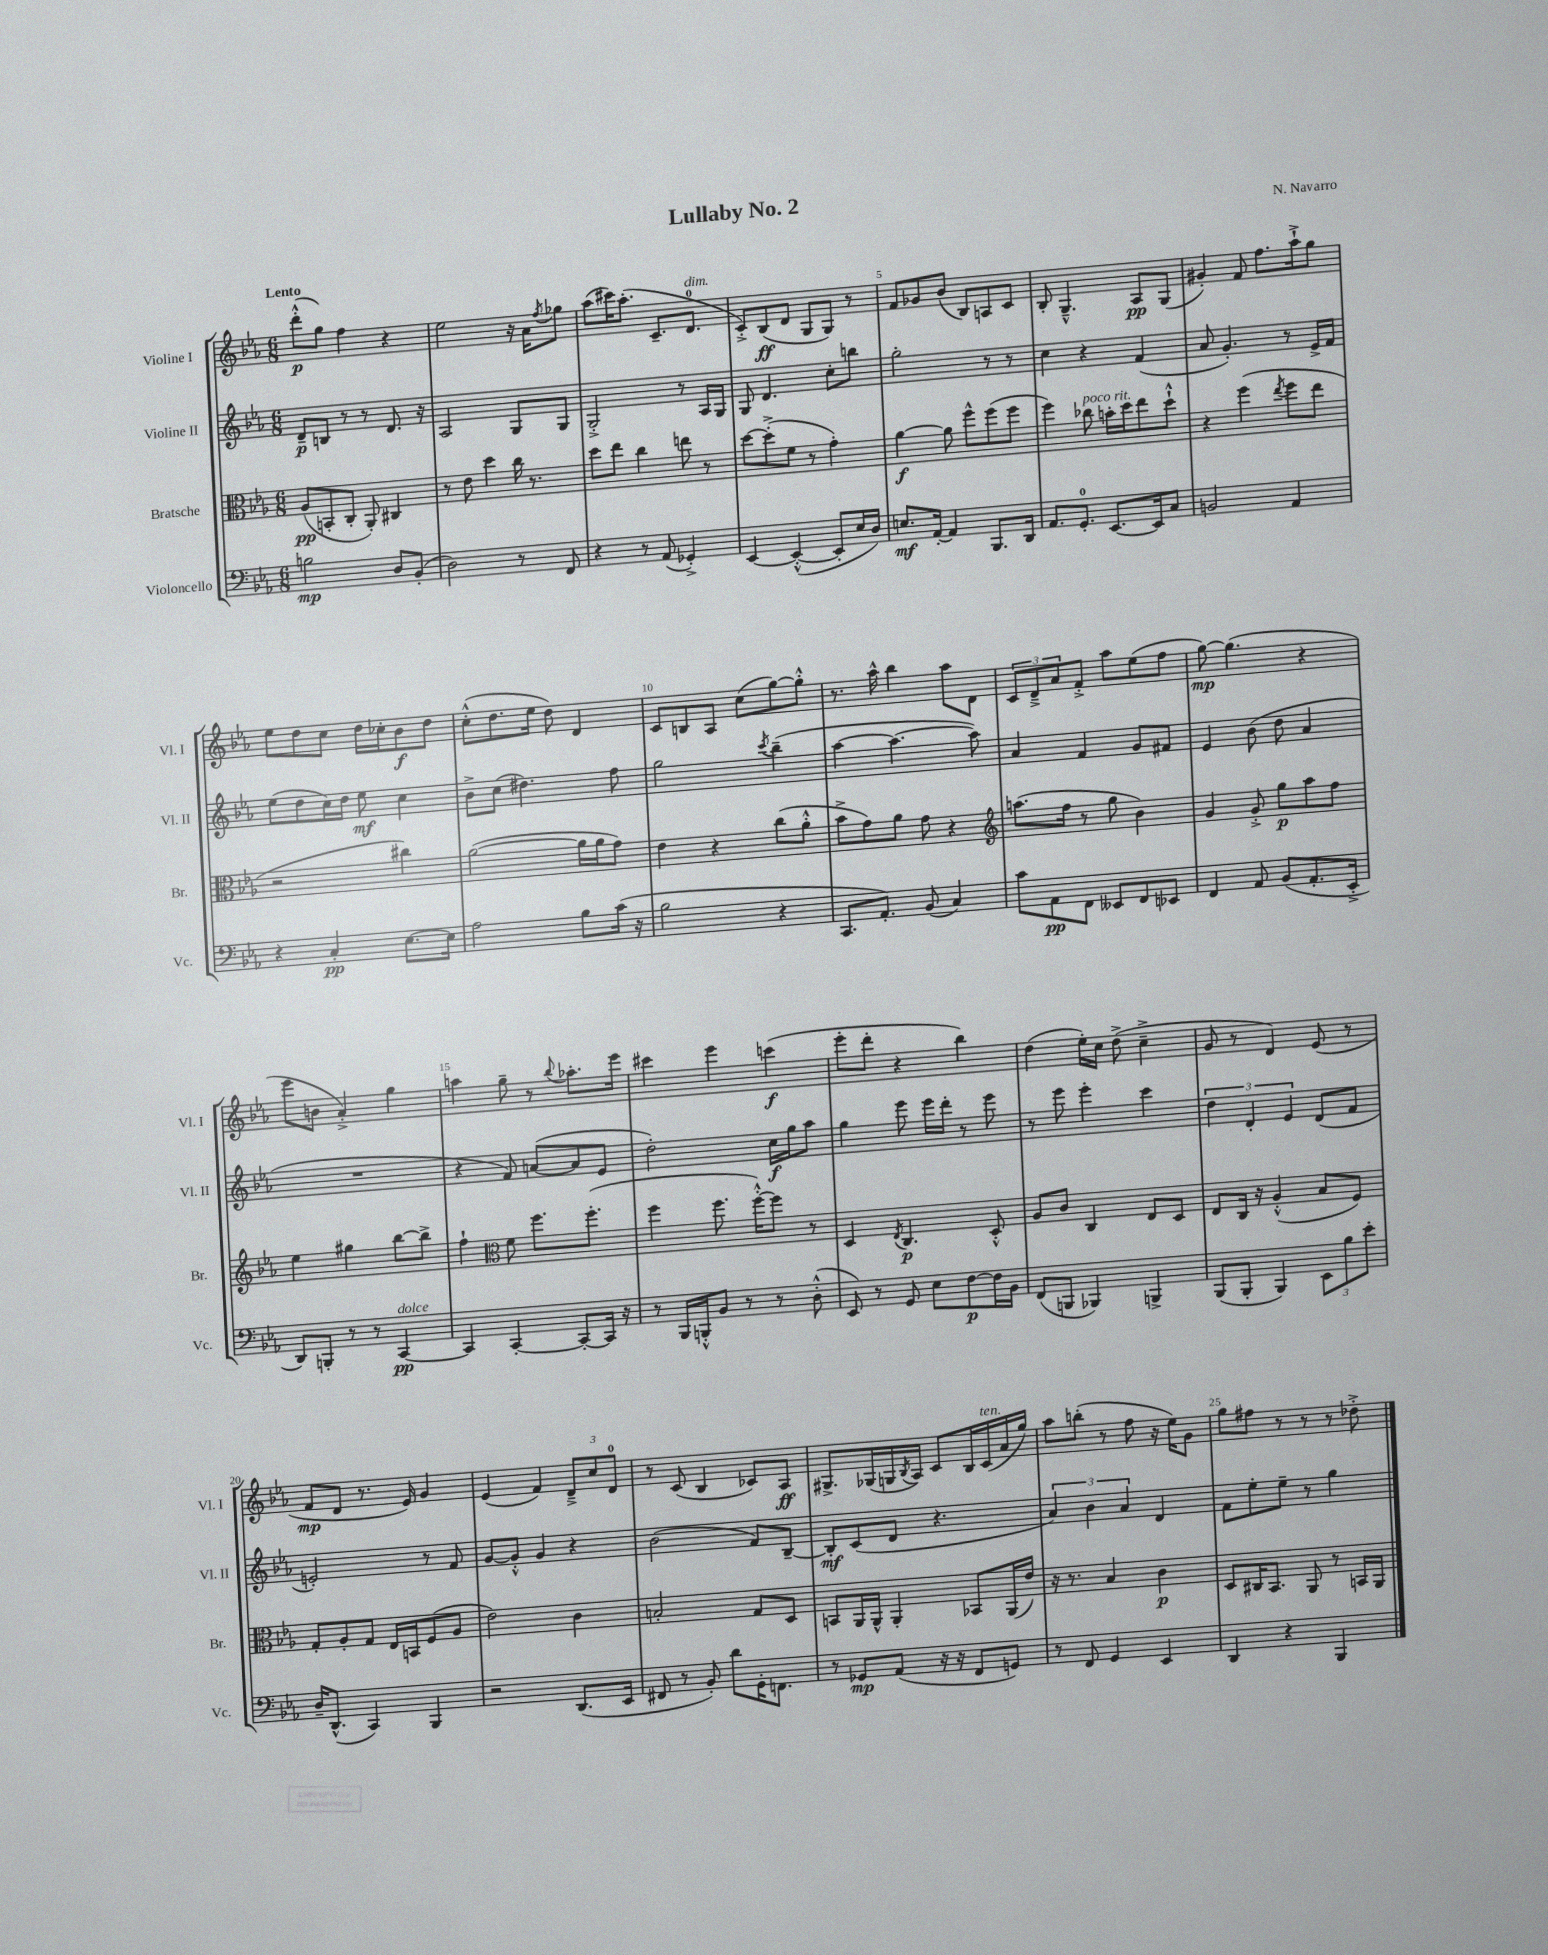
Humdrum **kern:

**kern	**kern	**kern	**kern
*staff4	*staff3	*staff2	*staff1
*clefF4	*clefC3	*clefG2	*clefG2
*k[b-e-a-]	*k[b-e-a-]	*k[b-e-a-]	*k[b-e-a-]
*M6/8	*M6/8	*M6/8	*M6/8
2B\	(8A-/L	8d~/L	(8ddd'^^\L
.	8BB'/	8B/J	8gg\J)
.	8C'/J	8r	4ff\
.	8AA-'/)	8r	.
8D/L	4C#/	8.d/	4r
(8BB-'/J	.	.	.
.	.	16r	.
=	=	=	=
2D\)	8r	2A-/	2ee-\
.	8e-\	.	.
.	4dd\	.	.
8r	16cc\	8G/L	16r
.	8.r	.	16a-\LK
.	.	.	8qff/
8FF/	.	8G/J	8gg-\J
=	=	=	=
4r	8dd\L	2G'^/	(8aa-\L
.	8ee-\J	.	16ccc#\K)
.	.	.	(8.aa-'\J
8r	4cc\	.	.
(8AA-/	.	.	8.c~/L
4GG-'^/)	8ee\	8r	.
.	.	.	8.d/J
.	8r	16A-/LL	.
.	.	16G/JJ	.
=	=	=	=
[4EE-/	[8dd\L	8G/	8c'^/L)
.	(8dd'^\]	4.d/	(8B-/
(4EE-'^^/_	8f\J	.	8d/J
.	8r	.	8G/L
8EE-'/]L	4g'\)	8cc'\L	8G/J)
16E-/L	.	8bb\J	8r
16D/JJ)	.	.	.
=	=	=	=
8.E/L	[4a-\	2gg'\	8f/L
.	.	.	8g-/
[16AA-'/Jk	.	.	.
4AA-/]	8a-\]	.	(8b-/J
.	8ff^^\L	.	8B-/L)
8.BBB-/L	(8ff\	8r	8A/
.	8ff\J	8r	8c/J
16DD/Jk	.	.	.
=	=	=	=
8.AA-/L	4ff\)	4cc\	8B-'/
.	.	.	4.G~^^/
8.GG'/J	.	.	.
.	8cc-\	4r	.
[8.EE-/L	16b'\LL	.	.
.	16dd\J	.	.
.	8ee-\	(4f/	8A-/L
16EE-/]k	.	.	.
8C/J	8dd`^^\J	.	(8G/J
=	=	=	=
2BB/	4r	8a-/	4g#'/)
.	.	4.g'/)	.
.	(4ff\	.	8f/
.	.	.	8.ff\L
.	8qee-/	.	.
4AA-/	8ff\L	8r	.
.	.	.	16aa-`^\k
.	8ee-\J	16e-^/LL	8gg\J
.	.	16f/JJ	.
=	=	=	=
4r	2r	(8ee-\L	8ee-\L
.	.	8dd\	8dd\
4C'/	.	16cc\L)	8cc\J
.	.	16dd\JJ	.
.	.	8ee-\	16dd\LL
.	.	.	16cc-'\J
[8.E-\L	4cc#\)	4cc\	8b-\
.	.	.	8dd\J
16E-\]Jk	.	.	.
=	=	=	=
2A-\	([2a-\	8b-^\L	(8cc'^^\L
.	.	(8cc\J	8.dd\
.	.	4.dd#\)	.
.	.	.	16ee-\Jk
.	.	.	8dd\)
8B-\L	16a-\]LL	.	4d/
.	16a-\J	.	.
(16c\Jk	8g\J)	8ff\	.
16r	.	.	.
=	=	=	=
2B-\	4e-\	2gg\	8c/L
.	.	.	8B/
.	4r	.	8A-/J
.	.	.	(8cc\L
.	.	8qccc/	.
4r	(8cc\L	(4bb-~\	[8gg\)
.	8a-'^^\J	.	8gg'^^\]J
=	=	=	=
8.CC/L	8b-^\L	[4aa-\	8.r
.	8g\)	.	.
8.AA-'/J)	.	.	16aa-^^\
.	8a-\J	4.aa-\_	4bb-\
(8BB-/	8g\	.	.
4C/)	4r	.	8aa-\L
.	.	8aa-\])	8d\J
=	=	=	=
*	*clefG2	*	*
8c\L	(8.aa\L	4a-/	12c/L
.	.	.	12d~^/
8AA-\	.	.	.
.	.	.	12a-/
.	16ff\Jk	.	.
8FF\J	8r	4f/	8f'^/J
8EE--/L	8gg\	.	8aa-\L
8FF/	4b-\)	8g/L	(8ee-\
8EE-/J	.	8f#/J	8ff\J
=	=	=	=
4FF/	4g/	4e-/	[8gg\)
.	.	.	(4.gg\]
8AA-/	8g'^/	(8b-\	.
(8BB-/L	8gg\L	8dd\	.
8.AA-'/	8aa-\	4a-/	4r
.	8ff\J	.	.
16EE-'^/Jk	.	.	.
=	=	=	=
8DD/L)	4ee-\	2.r	8eee-\L
8BBB'/J	.	.	8b\J
8r	4gg#\	.	4a-'^/)
8r	.	.	.
[4CC/	[8bb-\L	.	4gg\
.	8bb-^\]J	.	.
=	=	=	=
4CC/]	4ff`\	4r	4aa\
*	*clefC3	*	*
[4CC'/	8f\	8f/)	8gg~\
.	8.ff\L	([8a/L	8r
.	.	.	8qqbb-/
8CC'/_L	.	8a/]	8.aa-'\L
.	(8.ff'\J	.	.
16CC/]Jk	.	8e-/J	.
16r	.	.	16eee-\Jk
=	=	=	=
8r	4ff\	2dd'\)	4ccc#\
16BBB-/LL	.	.	.
16BBB'^^/J	.	.	.
8BB-/J	8.ff\	.	4eee-\
8r	.	.	.
.	[16ff'^^\LK)	.	.
8r	8ff\]J	16cc\LL	(4ccc\
.	.	16gg\J	.
(8D'^^\	8r	8aa-\J	.
=	=	=	=
8EE-/)	4D/	4gg\	8eee-'\L
8r	.	.	8ddd'\J
.	8qE-/	.	.
8GG/	4.C/	8eee-\	4r
8E-\L	.	16eee-\LL	.
.	.	16ddd'\JJ	.
[8F\	.	8r	4bb-\)
16F\]L	8D'^^/	8eee-\	.
16BB-\JJ	.	.	.
=	=	=	=
(8FF/L	8A-/L	8r	(4dd\
8BBB/J	8c/J	8eee-\	.
4BBB-/)	4C/	4eee-'\	16ee-'\LL)
.	.	.	16cc\JJ
.	.	.	(8dd^\
4BBB^/	8E-/L	4ccc\	4cc~^\
.	8D/J	.	.
=	=	=	=
(8BBB-/L	8E-/L	6dd\	8g/
8BBB-'/J	16C/Jk	.	8r
.	.	6d'/	.
.	16r	.	.
4BBB-/)	(4A-'^^/	.	4d/)
.	.	6e-/	.
12EE-\L	8B-/L	(8d/L	(8e-/
12B-\	.	.	.
.	8F/J)	8f/J	8r
12e-'\J	.	.	.
=	=	=	=
16D~/LK	8G'/L	2e'/)	8f/L
(8.DD^^/J	.	.	.
.	8A-'/	.	8d/J
4CC/)	8G/J	.	8.r
.	16E-/LL	.	.
.	16BB/J	.	16e-/)
4BBB-/	(8F/	8r	4g/
.	8A-/J	8f/	.
=	=	=	=
2r	2e-\)	[8g/L	(4e-/
.	.	8g'^^/]J	.
.	.	4g/	4f/)
(8.DD/L	4c\	4r	12d~^/L
.	.	.	12cc/
.	.	.	12d/J
16EE-/Jk	.	.	.
=	=	=	=
8FF#/	2B'/	(2b-\	8r
8r	.	.	(8c/
8BB-'/)	.	.	4B-/
8d\L	.	.	.
16GG'\K	8G/L	8f/L)	8c-/L)
8.FF\J	.	.	.
.	8D/J	[8B-~/J	8A-/J
=	=	=	=
8r	8BB/L	8B-'/]L	8.G#^/L
8GG-/L	16AA-/L	(8c/	.
.	16AA-^^/JJ	.	(16G-/L
(8AA-/J	4AA-'/	8d/J	16G/
.	.	.	8qB-/
.	.	.	16A-/JJ)
16r	.	4.r	8c/L
16r	.	.	.
8FF/L	8BB-/L	.	16B-/L
.	.	.	(16c/
8GG/J)	(16AA-/L	.	16a-/
.	16e-/JJ)	.	16gg/JJ)
=	=	=	=
8r	16r	6a-/)	8aa-\L
.	8.r	.	.
8FF/	.	.	(8bb'\J
.	.	6b-\	.
4GG/	4B-/	.	8r
.	.	6a-/	.
.	.	.	8ff\
4EE-/	4c\	4d/	16r
.	.	.	16ee-\LK)
.	.	.	8g\J
=	=	=	=
4DD/	8D/L	8f\L	8gg\L
.	16C#/K	8ee-'\	8ff#\J
.	8.BB-/J	.	.
4r	.	8ee-~\J	8r
.	8AA-/	8r	8r
4BBB-/	8r	4gg\	8r
.	16BB/LL	.	8dd-'^\
.	16AA-/JJ	.	.
==	==	==	==
*-	*-	*-	*-
